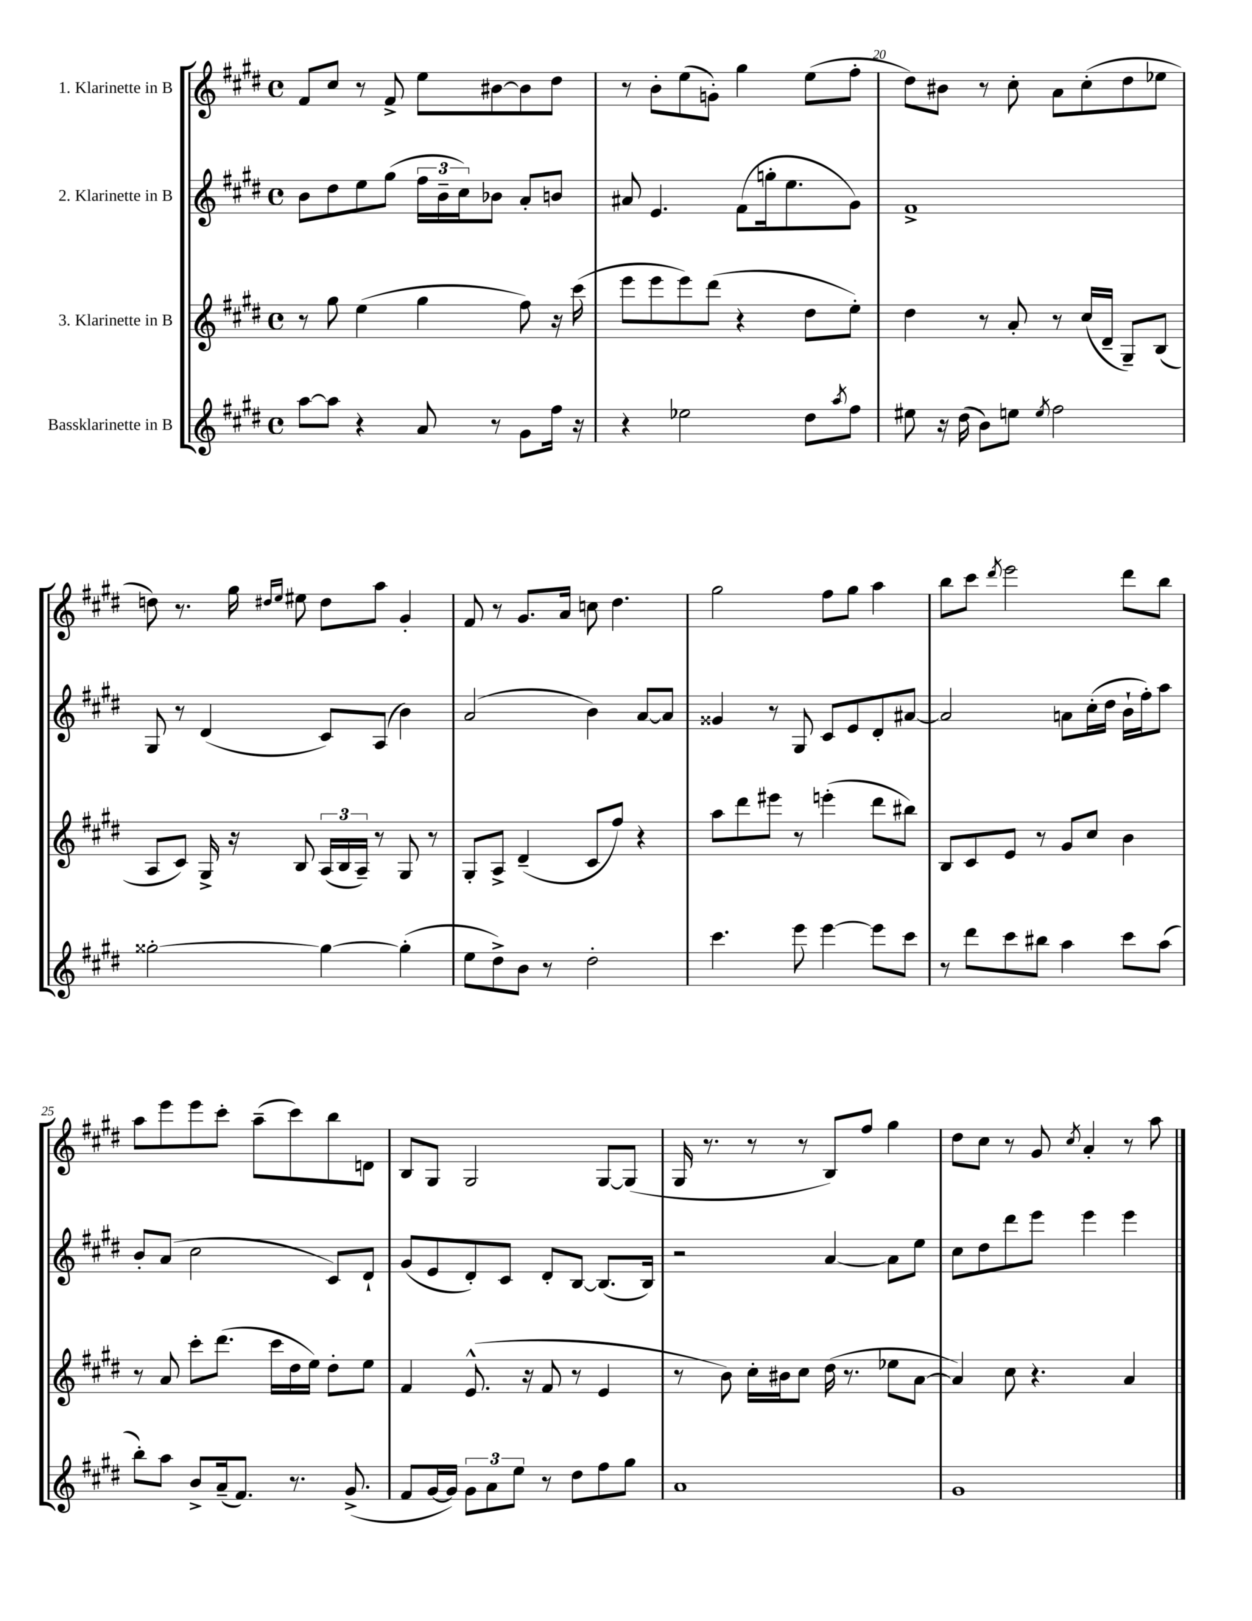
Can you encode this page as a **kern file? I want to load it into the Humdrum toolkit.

**kern	**kern	**kern	**kern
*part4	*part3	*part2	*part1
*staff4	*staff3	*staff2	*staff1
*I"Bassklarinette in B	*I"3. Klarinette in B	*I"2. Klarinette in B	*I"1. Klarinette in B
*clefG2	*clefG2	*clefG2	*clefG2
*k[f#c#g#d#]	*k[f#c#g#d#]	*k[f#c#g#d#]	*k[f#c#g#d#]
*M4/4	*M4/4	*M4/4	*M4/4
*met(c)	*met(c)	*met(c)	*met(c)
=18	=18	=18	=18
[8aa\L	8r	8b\L	8f#/L
8aa\J]	8gg#\	8dd#\	8cc#/J
4r	(4ee\	8ee\	8r
.	.	(8gg#\J	8f#^/
8a/	4gg#\	24ff#\LL	8ee\L
.	.	24b~\	.
.	.	24cc#\J)	.
8r	.	8b-X\J	[8b#X\
8g#\L	8ff#\)	8a'/L	8b#\]
16ff#\Jk	16r	8bn/J	8dd#\J
16r	(16ccc#\	.	.
=19	=19	=19	=19
4r	8eee\L	8a#X/	8r
.	8eee\	4.e/	8b'\L
2ee-X\	8eee\)	.	(8ee\
.	(8ddd#\J	.	8gn'\J)
.	4r	(8f#\L	4gg#\
.	.	16ggn'\k	.
.	.	8.ee\	.
8dd#\L	8dd#\L	.	(8ee\L
8qaa/	.	.	.
8ff#\J	8ee'\J)	8g#\J)	8ff#'\J
=20	=20	=20	=20
8ee#X\	4dd#\	1f#^	8dd#\L)
16r	.	.	8b#X\J
(16dd#\	.	.	.
8b\L)	8r	.	8r
8een\J	8a'/	.	8cc#'\
8qee/	.	.	.
2ff#\	8r	.	8a\L
.	(16cc#/LL	.	(8cc#'\
.	16d#~/JJ	.	.
.	8G#~/L)	.	8dd#\
.	(8B/J	.	8ee-X\J
!!LO:LB:g=z
=21	=21	=21	=21
[2gg##X'\	8A/L	8G#/	8ddn\)
.	8c#/J)	8r	8.r
.	16G#^/	(4d#/	.
.	16r	.	16gg#\
.	.	.	16qqdd#X/LL
.	.	.	16qqee/JJ
.	8B/	.	8ee#X\
4gg##\_	(24A/LL	8c#/L)	8dd#\L
.	24B/	.	.
.	24A~/JJ)	.	.
.	8r	(8A/J	8aa\J
(4gg##'\]	8G#/	4b\)	4g#'/
.	8r	.	.
=22	=22	=22	=22
8ee\L	8G#'/L	(2a/	8f#/
8dd#^\)	8A^/J	.	8r
8b\J	(4d#~/	.	8.g#/L
8r	.	.	.
.	.	.	16a/Jk
2dd#'\	8c#/L	4b\)	8ccn\
.	8ff#/J)	.	4.dd#\
.	4r	[8a/L	.
.	.	8a/J]	.
=23	=23	=23	=23
4.ccc#\	8aa\L	4g##X/	2gg#\
.	8ddd#\	.	.
.	8eee#X\J	8r	.
8eee\	8r	8G#/	.
[4eee\	(4eeen'\	8c#/L	8ff#\L
.	.	8e/	8gg#\J
8eee\L]	8ddd#\L	8d#'/	4aa\
8ccc#\J	8bb#X\J)	[8a#X/J	.
=24	=24	=24	=24
8r	8B/L	2a#/]	8bb\L
8ddd#\L	8c#/	.	8ccc#\J
.	.	.	8qddd#/
8ccc#\	8e/J	.	2eee\
8bb#X\J	8r	.	.
4aa\	8g#/L	8an\L	.
.	8cc#/J	(16cc#'\L	.
.	.	16dd#\JJ	.
8ccc#\L	4b\	16b`\LL	8ddd#\L
.	.	16ff#'\J)	.
(8aa\J	.	8aa\J	8bb\J
!!LO:LB:g=z
=25	=25	=25	=25
8bb'\L)	8r	8b'/L	8aa\L
8aa\J	8a/	(8a/J	8eee\
8b^/L	8ccc#'\L	2cc#\	8eee\
(16a~/k	(8.ddd#\J	.	8ccc#'\J
8.f#/J)	.	.	.
.	.	.	(8aa~\L
.	16ccc#\LL	.	.
8.r	16dd#\	.	8ccc#\)
.	16ee\JJ)	.	.
.	8dd#'\L	8c#/L)	8bb\
(8.g#^/	.	.	.
.	8ee\J	8d#`/J	8dn\J
=26	=26	=26	=26
8f#/L	4f#/	(8g#/L	8B/L
[16g#/L	.	8e/	8G#/J
16g#/JJ])	.	.	.
12g#\L	(8.e^^/	8d#'/)	2G#/
12a\	.	.	.
.	.	8c#/J	.
12ee\J	.	.	.
.	16r	.	.
8r	8f#/	8d#'/L	.
8dd#\L	8r	[8B/J	.
8ff#\	4e/	(8.B/L]	[8G#/L
8gg#\J	.	.	(8G#/J]
.	.	16B/Jk)	.
=27	=27	=27	=27
1a	8r	2r	16G#/
.	.	.	8.r
.	8b\)	.	.
.	16cc#'\LL	.	8r
.	16b#X\J	.	.
.	8cc#\J	.	8r
.	(16dd#\	[4a/	8B/L)
.	8.r	.	.
.	.	.	8ff#/J
.	8ee-X\L	8a\L]	4gg#\
.	[8a\J	8ee\J	.
=28	=28	=28	=28
1g#	4a/])	8cc#\L	8dd#\L
.	.	8dd#\	8cc#\J
.	8cc#\	8ddd#\	8r
.	4.r	8eee\J	8g#/
.	.	.	8qcc#/
.	.	4eee\	4a'/
.	4a/	4eee\	8r
.	.	.	8aa\
==	==	==	==
*-	*-	*-	*-
